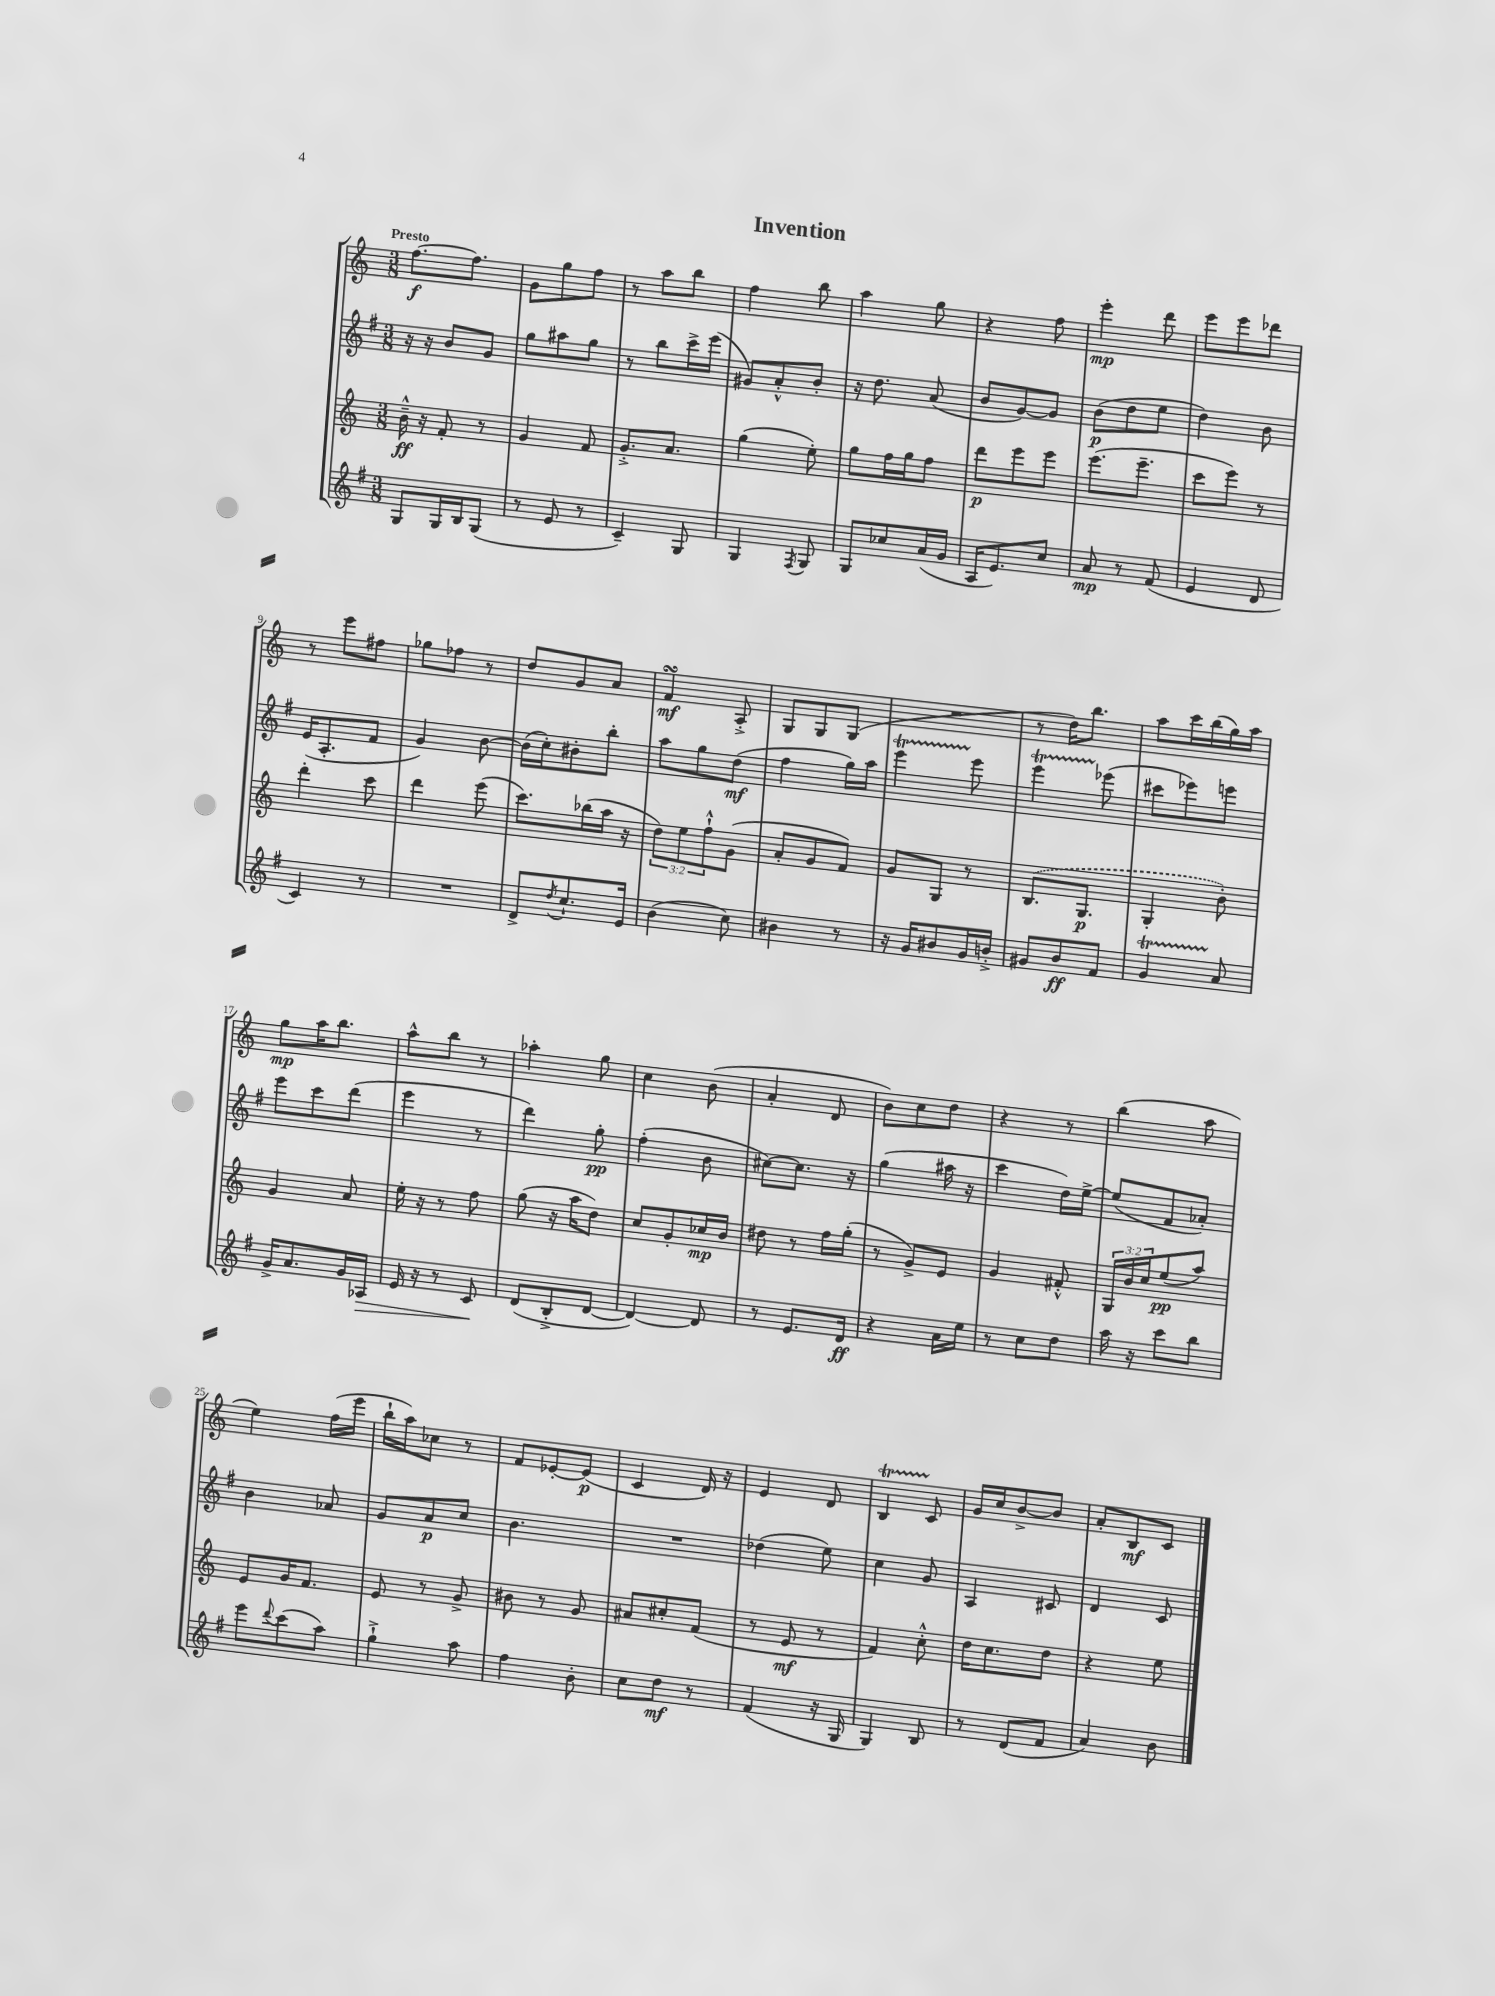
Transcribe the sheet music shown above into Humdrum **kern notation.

**kern	**dynam	**kern	**dynam	**kern	**dynam	**kern	**dynam
*part4	*part4	*part3	*part3	*part2	*part2	*part1	*part1
*staff4	*staff4	*staff3	*staff3	*staff2	*staff2	*staff1	*staff1
*clefG2	*	*clefG2	*	*clefG2	*	*clefG2	*
*k[f#]	*	*k[]	*	*k[f#]	*	*k[]	*
*M3/8	*	*M3/8	*	*M3/8	*	*M3/8	*
=1	=1	=1	=1	=1	=1	=1	=1
!	!	!	!	!	!	!LO:TX:a:B:t=Presto	!
8G/L	.	16b~^^\	ff	16r	.	[8.ff\L	f
.	.	16r	.	16r	.	.	.
16G/L	.	8f'/	.	8b/L	.	.	.
16B/J	.	.	.	.	.	8.ff\J]	.
(8G/J	.	8r	.	8g/J	.	.	.
=2	=2	=2	=2	=2	=2	=2	=2
8r	.	4g/	.	8gg\L	.	8g\L	.
8e/	.	.	.	8aa#X\	.	8gg\	.
8r	.	8f/	.	8gg\J	.	8ff\J	.
=3	=3	=3	=3	=3	=3	=3	=3
4c~/)	.	8.g'^/L	.	8r	.	8r	.
.	.	.	.	8bb\L	.	8aa\L	.
.	.	8.a/J	.	.	.	.	.
8G/	.	.	.	16ccc^\L	.	8bb\J	.
.	.	.	.	(16eee\JJ	.	.	.
=4	=4	=4	=4	=4	=4	=4	=4
4G/	.	(4gg\	.	8g#X/L)	.	4ff\	.
.	.	.	.	8a'^^/	.	.	.
8qF#/	.	.	.	.	.	.	.
8G/	.	8ee'\)	.	8b'/J	.	8bb\	.
=5	=5	=5	=5	=5	=5	=5	=5
8G/L	.	8gg\L	.	16r	.	4aa\	.
.	.	.	.	8.dd\	.	.	.
8cc-X/	.	16ff\L	.	.	.	.	.
.	.	16gg\J	.	.	.	.	.
(16a/L	.	8ff\J	.	(8a/	.	8gg\	.
16g/JJ	.	.	.	.	.	.	.
=6	=6	=6	=6	=6	=6	=6	=6
16A/KL	.	8ddd\L	p	8b/L	.	4r	.
8.e/)	.	.	.	.	.	.	.
.	.	8eee\	.	[8g/)	.	.	.
8cc/J	.	8eee\J	.	8g/J]	.	8ff\	.
=7	=7	=7	=7	=7	=7	=7	=7
8a/	mp	(8.eee\L	.	(8b\L	p	4eee'\	mp
8r	.	.	.	8dd\	.	.	.
.	.	8.eee~\J	.	.	.	.	.
(8f#/	.	.	.	8ee\J	.	8ddd\	.
=8	=8	=8	=8	=8	=8	=8	=8
4e/	.	8ccc\L	.	4dd\)	.	8eee\L	.
.	.	8eee\J)	.	.	.	8eee\	.
8d/	.	8r	.	8b\	.	8ddd-X\J	.
!!LO:LB:g=z
=9	=9	=9	=9	=9	=9	=9	=9
4c/)	.	4ddd'\	.	(16e/KL	.	8r	.
.	.	.	.	8.A'/	.	.	.
.	.	.	.	.	.	8eee\L	.
8r	.	8ccc\	.	8f#/J	.	8ff#X\J	.
=10	=10	=10	=10	=10	=10	=10	=10
4.r	.	4ddd\	.	4g/)	.	8gg-X\L	.
.	.	.	.	.	.	8ff-X\J	.
.	.	(8eee\	.	[8b\	.	8r	.
=11	=11	=11	=11	=11	=11	=11	=11
8d^/L	.	8.ccc\L)	.	(16b\LL]	.	8dd/L	.
.	.	.	.	16cc'\J)	.	.	.
8qdd/	.	.	.	.	.	.	.
8.cc`/	.	.	.	8b#X'\	.	8g/	.
.	.	(16bb-X\L	.	.	.	.	.
.	.	16aa\JJ	.	8bb'\J	.	8a/J	.
16e/Jk	.	16r	.	.	.	.	.
=12	=12	=12	=12	=12	=12	=12	=12
(4b\	.	12dd\L)	.	8aa\L	.	4fsSSs/	mf
.	.	12ee\	.	.	.	.	.
.	.	.	.	8gg\	.	.	.
.	.	12ff`^^\	.	.	.	.	.
8cc\)	.	(8g\J	.	(8dd\J	mf	8A'^/	.
=13	=13	=13	=13	=13	=13	=13	=13
4b#X\	.	8a'/L	.	4ff#\	.	8G/L	.
.	.	8g/	.	.	.	8G/	.
8r	.	8f/J)	.	16gg\LL)	.	(8G/J	.
.	.	.	.	16aa\JJ	.	.	.
=14	=14	=14	=14	=14	=14	=14	=14
16r	.	8g/L	.	4eeeT\	.	4.r	.
16g/KL	.	.	.	.	.	.	.
8b#X/	.	8G/J	.	.	.	.	.
16g/L	.	8r	.	8eee\	.	.	.
16bn'^/JJ	.	.	.	.	.	.	.
=15	=15	=15	=15	=15	=15	=15	=15
8g#X/L	.	(8.B/L	.	4eeeT\	.	8r	.
8b/	ff	.	.	.	.	16dd\KL)	.
.	.	8.G/J	p	.	.	8.bb\J	.
8f#/J	.	.	.	(8eee-X\	.	.	.
=16	=16	=16	=16	=16	=16	=16	=16
4gT/	.	4G'/	.	8ccc#X\L	.	8aa\L	.
.	.	.	.	8eee-X\)	.	16ccc\L	.
.	.	.	.	.	.	(16bb\	.
8a/	.	8b'\)	.	8eeen\J	.	16gg\)	.
.	.	.	.	.	.	16aa\JJ	.
!!LO:LB:g=z
=17	=17	=17	=17	=17	=17	=17	=17
16g^/KL	.	4g/	.	8eee\L	.	8gg\L	mp
8.a/	.	.	.	.	.	.	.
.	.	.	.	8ccc\	.	16aa\K	.
.	.	.	.	.	.	8.bb\J	.
16g/L	.	8a/	.	(8ddd\J	.	.	.
!	!LO:HP:b	!	!	!	!	!	!
16A-X/JJ	>	.	.	.	.	.	.
=18	=18	=18	=18	=18	=18	=18	=18
16e/	.	16ee'\	.	4eee\	.	8aa^^\L	.
16r	.	16r	.	.	.	.	.
8r	.	8r	.	.	.	8bb\J	.
8c/	.	8ff\	.	8r	.	8r	.
.	]	.	.	.	.	.	.
=19	=19	=19	=19	=19	=19	=19	=19
(8d/L	.	(8gg\	.	4ddd\)	.	4aa-X'\	.
8B'^/	.	16r	.	.	.	.	.
.	.	16aa\KL	.	.	.	.	.
[8d/J	.	8dd\J)	.	8gg'\	pp	8gg\	.
=20	=20	=20	=20	=20	=20	=20	=20
4d/_)	.	8cc/L	.	(4ff#'\	.	4cc\	.
.	.	8g'/	.	.	.	.	.
8d/]	.	16cc-X/L	mp	8b\	.	(8b\	.
.	.	16b/JJ	.	.	.	.	.
=21	=21	=21	=21	=21	=21	=21	=21
8r	.	8dd#X\	.	[8cc#X\L)	.	4a'/	.
8.e/L	.	8r	.	8.cc#\J]	.	.	.
.	.	16ff\LL	.	.	.	8d/	.
16d/Jk	ff	(16gg'\JJ	.	16r	.	.	.
=22	=22	=22	=22	=22	=22	=22	=22
4r	.	8r	.	(4gg\	.	8b\L)	.
.	.	8g^/L)	.	.	.	8cc\	.
16a\LL	.	8e/J	.	16aa#X\	.	8dd\J	.
16ee\JJ	.	.	.	16r	.	.	.
=23	=23	=23	=23	=23	=23	=23	=23
8r	.	4g/	.	4ccc\	.	4r	.
8cc\L	.	.	.	.	.	.	.
8dd\J	.	8f#X'^^/	.	16dd\LL)	.	8r	.
.	.	.	.	[16ee^\JJ	.	.	.
=24	=24	=24	=24	=24	=24	=24	=24
16aa\	.	24G/LL	.	(8ee/L]	.	(4bb\	.
.	.	24b/	.	.	.	.	.
16r	.	.	.	.	.	.	.
.	.	24cc/J	.	.	.	.	.
8ccc\L	.	(8ee/	pp	8f#/	.	.	.
8bb\J	.	8aa/J)	.	8a-X'/J)	.	8aa\	.
!!LO:LB:g=z
=25	=25	=25	=25	=25	=25	=25	=25
8eee\L	.	8e/L	.	4b\	.	4ee\)	.
8qqddd/	.	.	.	.	.	.	.
(8ccc\	.	16g/K	.	.	.	.	.
.	.	8.f/J	.	.	.	.	.
8aa\J)	.	.	.	8a-X/	.	(16ff\LL	.
.	.	.	.	.	.	16eee\JJ	.
=26	=26	=26	=26	=26	=26	=26	=26
4gg`^\	.	8e/	.	8g/L	.	16bb`\LL	.
.	.	.	.	.	.	16aa\J)	.
.	.	8r	.	8a/	p	8cc-X\J	.
8aa\	.	8g^/	.	8cc/J	.	8r	.
=27	=27	=27	=27	=27	=27	=27	=27
4ff#\	.	8b#X\	.	4.b\	.	8f/L	.
.	.	8r	.	.	.	[8e-X'/	.
8b'\	.	8g/	.	.	.	(8e-/J]	p
=28	=28	=28	=28	=28	=28	=28	=28
8cc\L	.	8a#X/L	.	4.r	.	4c/	.
8dd\J	mf	8cc#X'/	.	.	.	.	.
8r	.	(8f/J	.	.	.	16d/)	.
.	.	.	.	.	.	16r	.
=29	=29	=29	=29	=29	=29	=29	=29
(4f#/	.	8r	.	(4dd-X\	.	4e/	.
.	.	8e/	mf	.	.	.	.
16r	.	8r	.	8ee\)	.	8d/	.
16G/	.	.	.	.	.	.	.
=30	=30	=30	=30	=30	=30	=30	=30
4G/)	.	4f/)	.	4cc\	.	4Bt/	.
8B/	.	8cc'^^\	.	8g/	.	8c/	.
=31	=31	=31	=31	=31	=31	=31	=31
8r	.	16dd\KL	.	4A/	.	16g/LL	.
.	.	8.cc\	.	.	.	16cc/J	.
(8d/L	.	.	.	.	.	[8b^/	.
8f#/J	.	8dd\J	.	8c#X/	.	8b/J]	.
=32	=32	=32	=32	=32	=32	=32	=32
4a/)	.	4r	.	4d/	.	8a'/L	.
.	.	.	.	.	.	8B/	mf
8b\	.	8ee\	.	8c/	.	8c/J	.
==	==	==	==	==	==	==	==
*-	*-	*-	*-	*-	*-	*-	*-
